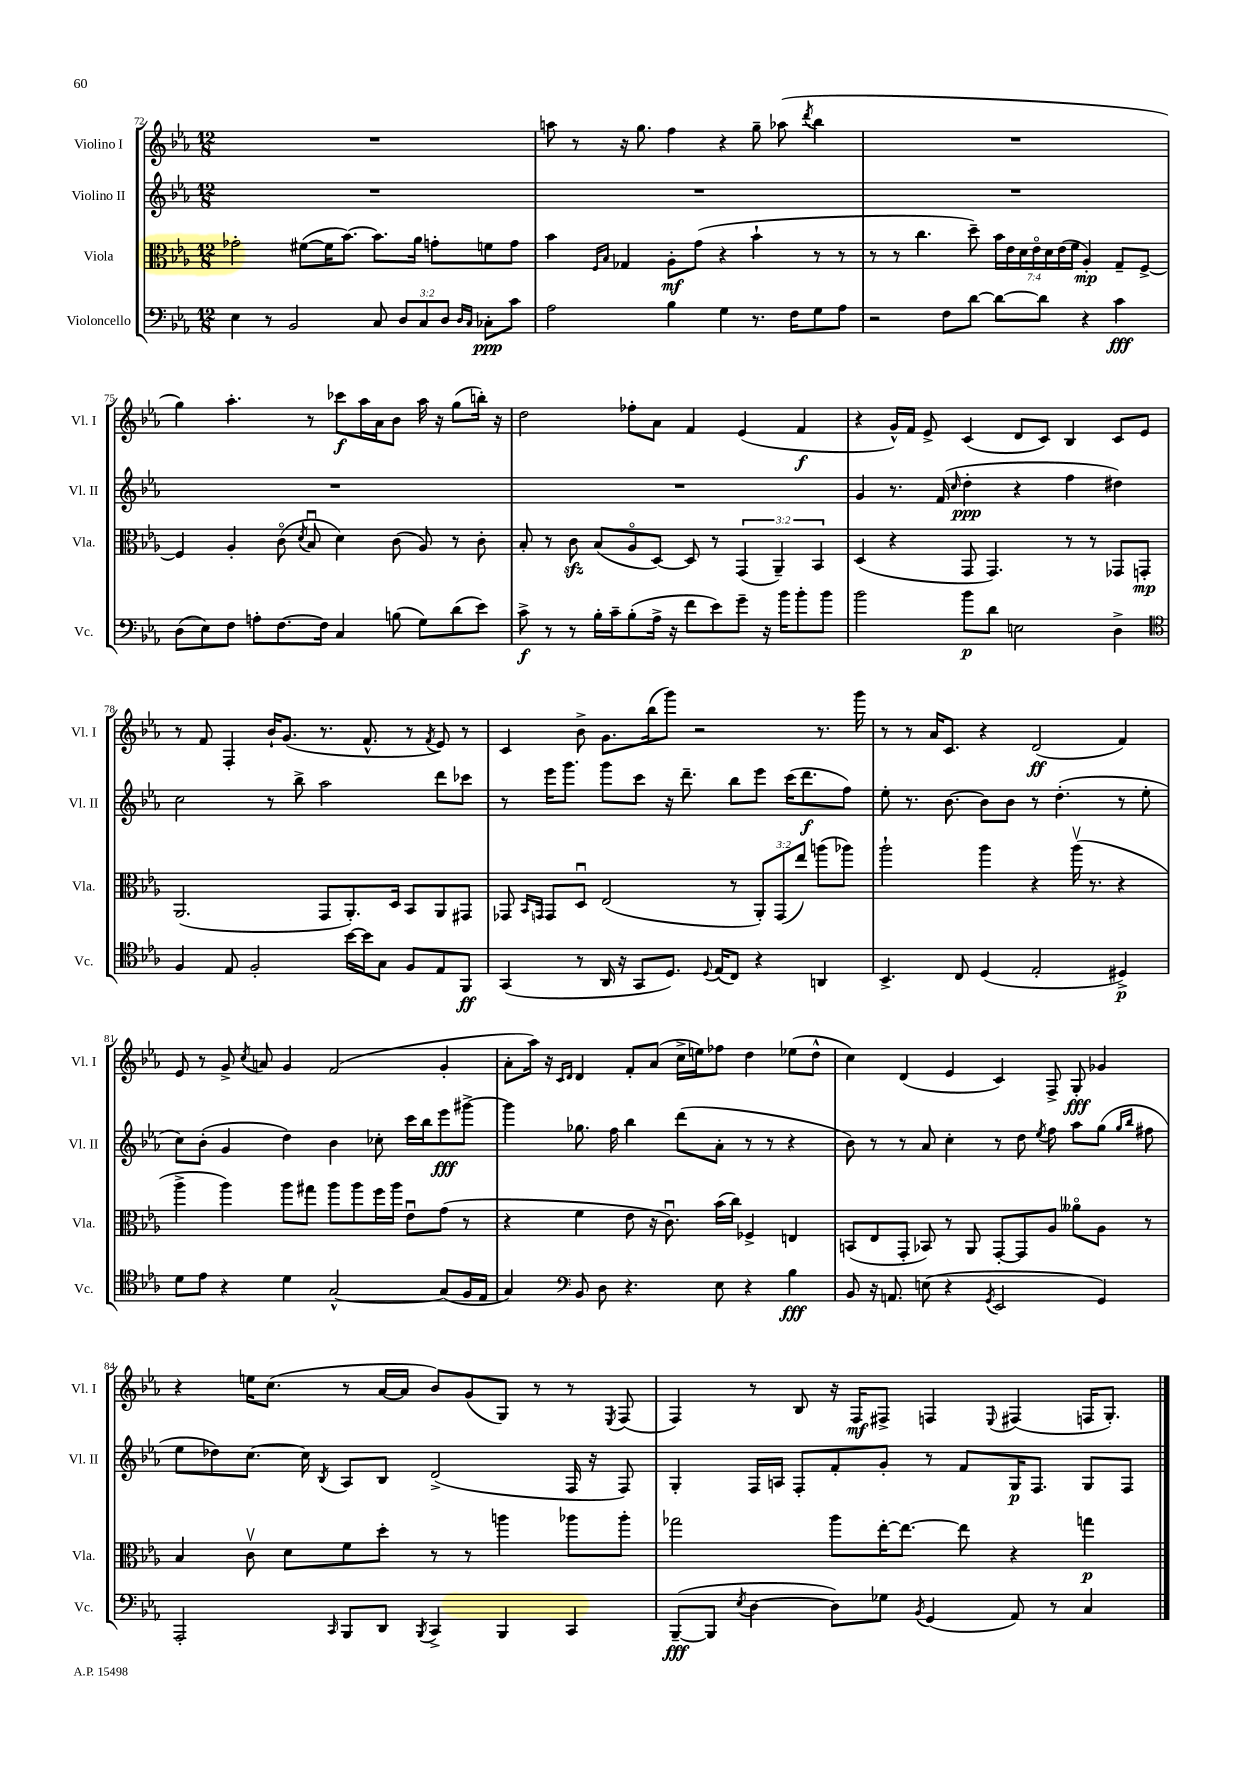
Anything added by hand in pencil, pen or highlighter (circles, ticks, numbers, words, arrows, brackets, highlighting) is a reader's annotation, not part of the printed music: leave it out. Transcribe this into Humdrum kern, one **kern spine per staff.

**kern	**dynam	**kern	**dynam	**kern	**dynam	**kern	**dynam
*part4	*part4	*part3	*part3	*part2	*part2	*part1	*part1
*staff4	*staff4	*staff3	*staff3	*staff2	*staff2	*staff1	*staff1
*I"Violoncello	*	*I"Viola	*	*I"Violino II	*	*I"Violino I	*
*I'Vc.	*	*I'Vla.	*	*I'Vl. II	*	*I'Vl. I	*
*clefF4	*	*clefC3	*	*clefG2	*	*clefG2	*
*k[b-e-a-]	*	*k[b-e-a-]	*	*k[b-e-a-]	*	*k[b-e-a-]	*
*M12/8	*	*M12/8	*	*M12/8	*	*M12/8	*
=72	=72	=72	=72	=72	=72	=72	=72
4E-\	.	2g-X'\	.	1.r	.	1.r	.
8r	.	.	.	.	.	.	.
2BB-/	.	.	.	.	.	.	.
.	.	([8f#X\L	.	.	.	.	.
.	.	16f#\K]	.	.	.	.	.
.	.	[8.b-\J)	.	.	.	.	.
8C/	.	8.b-\L]	.	.	.	.	.
12D/L	.	.	.	.	.	.	.
.	.	16a-\Jk	.	.	.	.	.
12C/	.	.	.	.	.	.	.
.	.	8gn'\L	.	.	.	.	.
12D/J	.	.	.	.	.	.	.
16qqD/LL	.	.	.	.	.	.	.
16qqC/JJ	.	.	.	.	.	.	.
8C-X'\L	ppp	8fn\	.	.	.	.	.
8c\J	.	8g\J	.	.	.	.	.
=73	=73	=73	=73	=73	=73	=73	=73
2A-\	.	4b-\	.	1.r	.	8aan\	.
.	.	.	.	.	.	8r	.
.	.	16qqF/LL	.	.	.	.	.
.	.	16qqB-/JJ	.	.	.	.	.
.	.	4G-X/	.	.	.	16r	.
.	.	.	.	.	.	8.gg\	.
4B-\	.	8A-'\L	mf	.	.	4ff\	.
.	.	(8g\J	.	.	.	.	.
4G\	.	4r	.	.	.	4r	.
8.r	.	4b-`\	.	.	.	8gg~\	.
.	.	.	.	.	.	(8aa-X\	.
16F\KL	.	.	.	.	.	.	.
.	.	.	.	.	.	8qddd/	.
8G\	.	8r	.	.	.	4bb-\	.
8A-\J	.	8r	.	.	.	.	.
=74	=74	=74	=74	=74	=74	=74	=74
2r	.	8r	.	1.r	.	1.r	.
.	.	8r	.	.	.	.	.
.	.	4.cc\	.	.	.	.	.
8F\L	.	.	.	.	.	.	.
[8d\J	.	8dd~\)	.	.	.	.	.
8d\L_	.	28b-\LL	.	.	.	.	.
.	.	28e-\	.	.	.	.	.
.	.	28d\	.	.	.	.	.
.	.	28e-\	.	.	.	.	.
8d\J]	.	.	.	.	.	.	.
.	.	28d\	.	.	.	.	.
.	.	(28e-\	.	.	.	.	.
.	.	28f\JJ	.	.	.	.	.
4r	.	4A-'/)	mp	.	.	.	.
4c\	fff	8G~/L	.	.	.	.	.
.	.	[8F^/J	.	.	.	.	.
!!LO:LB:g=z
=75	=75	=75	=75	=75	=75	=75	=75
(8D\L	.	4F/]	.	1.r	.	4gg\)	.
8E-\)	.	.	.	.	.	.	.
8F\J	.	4A-'/	.	.	.	4.aa-'\	.
8An'\L	.	.	.	.	.	.	.
[8.F\	.	(8c\	.	.	.	.	.
.	.	8qd/	.	.	.	.	.
.	.	8B-u/	.	.	.	8r	.
16F\Jk]	.	.	.	.	.	.	.
4C/	.	4d\)	.	.	.	8ccc-X\L	f
.	.	.	.	.	.	16aa-\L	.
.	.	.	.	.	.	16a-\J	.
(8Bn\	.	(8c\	.	.	.	8b-\J	.
8G\L)	.	8A-/)	.	.	.	16aa-\	.
.	.	.	.	.	.	16r	.
(8d\	.	8r	.	.	.	(8gg\L	.
8e-\J)	.	8c'\	.	.	.	16bbn'\Jk)	.
.	.	.	.	.	.	16r	.
=76	=76	=76	=76	=76	=76	=76	=76
8c^\	f	8B-'/	.	1.r	.	2dd\	.
8r	.	8r	.	.	.	.	.
8r	.	8czz\	.	.	.	.	.
16B-'\LL	.	(8B-/L	.	.	.	.	.
16c~\J	.	.	.	.	.	.	.
(8B-'\	.	8A-/	.	.	.	8ff-X'\L	.
16A-^\Jk	.	[8D/J)	.	.	.	8a-\J	.
16r	.	.	.	.	.	.	.
8f\L	.	8D/]	.	.	.	4f/	.
8e-\)	.	8r	.	.	.	.	.
8g~\J	.	(6GG/	.	.	.	(4e-/	.
16r	.	.	.	.	.	.	.
.	.	6AA-~/)	.	.	.	.	.
16b-\KL	.	.	.	.	.	.	.
8b-'\	.	.	.	.	.	4f/	f
.	.	6BB-/	.	.	.	.	.
8b-\J	.	.	.	.	.	.	.
=77	=77	=77	=77	=77	=77	=77	=77
2b-\	.	(4D/	.	4g/	.	4r	.
.	.	4r	.	8.r	.	16g^^/LL)	.
.	.	.	.	.	.	16f/JJ	.
.	.	.	.	.	.	8e-^/	.
.	.	.	.	(16f/	.	.	.
.	.	.	.	16qqcc/	.	.	.
8b-\L	p	8GG/	.	4dd'\	ppp	(4c/	.
8d\J	.	4.GG/)	.	.	.	.	.
2En\	.	.	.	4r	.	8d/L	.
.	.	.	.	.	.	8c/J)	.
.	.	8r	.	4ff\	.	4B-/	.
.	.	8r	.	.	.	.	.
4D^\	.	8GG-X/L	.	4dd#X\)	.	8c/L	.
.	.	8GGn'/J	mp	.	.	8e-/J	.
!!LO:LB:g=z
=78	=78	=78	=78	=78	=78	=78	=78
*clefC4	*	*	*	*	*	*	*
4F/	.	(2.AA-/	.	2cc\	.	8r	.
.	.	.	.	.	.	8f/	.
8E-/	.	.	.	.	.	4F'/	.
2F'/	.	.	.	.	.	.	.
.	.	.	.	8r	.	16b-`/KL	.
.	.	.	.	.	.	(8.g/J	.
.	.	.	.	8bb-^\	.	.	.
.	.	8GG/L	.	2aa-\	.	8.r	.
[16b-\LL	.	8.AA-'/)	.	.	.	.	.
16b-\J]	.	.	.	.	.	8.f^^/	.
8G\J	.	.	.	.	.	.	.
.	.	16D/Jk	.	.	.	.	.
8F/L	.	8BB-/L	.	.	.	8r	.
.	.	.	.	.	.	8qf/	.
8E-/	.	8AA-/	.	8ddd\L	.	8e-/)	.
8FF/J	ff	8GG#X/J	.	8ccc-X\J	.	8r	.
=79	=79	=79	=79	=79	=79	=79	=79
(4GG/	.	8GG-X/	.	8r	.	4c/	.
.	.	16qqBB-/LL	.	.	.	.	.
.	.	16qqGGn/JJ	.	.	.	.	.
.	.	8GG/L	.	16eee-\KL	.	.	.
.	.	.	.	8.ggg\J	.	.	.
8r	.	8Du/J	.	.	.	8b-^\	.
16AA-/	.	(2E-/	.	8ggg\L	.	8.g\L	.
16r	.	.	.	.	.	.	.
8GG/L	.	.	.	8ccc\J	.	.	.
.	.	.	.	.	.	(16bb-\k	.
8.D/J)	.	.	.	16r	.	8ggg\J)	.
.	.	.	.	8.ddd~\	.	.	.
.	.	.	.	.	.	2r	.
8qqD/	.	.	.	.	.	.	.
(16E-/KL	.	.	.	.	.	.	.
8C/J)	.	8r	.	8bb-\L	.	.	.
4r	.	12AA-'/L)	.	8eee-\J	.	.	.
.	.	(12GG/	.	.	.	.	.
.	.	.	.	(16ccc\KL	.	.	.
.	.	12ee-/J)	.	.	.	.	.
.	.	.	.	8.ddd\	f	.	.
4AAn/	.	(8aan\L	.	.	.	8.r	.
.	.	8aa-X\J)	.	8ff\J)	.	.	.
.	.	.	.	.	.	16ggg\	.
=80	=80	=80	=80	=80	=80	=80	=80
4.BB-^/	.	2aa-`\	.	8ee-'\	.	8r	.
.	.	.	.	8.r	.	8r	.
.	.	.	.	.	.	16a-/KL	.
.	.	.	.	[8.b-\	.	8.c/J	.
8C/	.	.	.	.	.	.	.
(4D/	.	4aa-\	.	8b-\L]	.	4r	.
.	.	.	.	8b-\J	.	.	.
2E-'/	.	4r	.	8r	.	(2d/	ff
.	.	.	.	(4.dd'\	.	.	.
.	.	(16aa-v\	.	.	.	.	.
.	.	8.r	.	.	.	.	.
4D#X^/)	p	4r	.	8r	.	4f/)	.
.	.	.	.	8ee-'\	.	.	.
!!LO:LB:g=z
=81	=81	=81	=81	=81	=81	=81	=81
8d\L	.	4aa-^\	.	8cc\L)	.	8e-/	.
8e-\J	.	.	.	(8b-'\J	.	8r	.
4r	.	4aa-\)	.	4g/	.	8g^/	.
.	.	.	.	.	.	8qcc/	.
.	.	.	.	.	.	8an/	.
4d\	.	8aa-\L	.	4dd\)	.	4g/	.
.	.	8gg#X\J	.	.	.	.	.
[2G^^/	.	8aa-\L	.	4b-\	.	(2f/	.
.	.	8aa-\	.	.	.	.	.
.	.	16ff\L	.	8cc-X'\	.	.	.
.	.	16aa-\JJ	.	.	.	.	.
.	.	8e-u\L	.	16ccc\LL	.	.	.
.	.	.	.	16bb-\J	.	.	.
(8G/L]	.	(8g\J	.	8eee-\	fff	4g'/	.
16F/L	.	8r	.	[8ggg#X^\J	.	.	.
16E-/JJ	.	.	.	.	.	.	.
=82	=82	=82	=82	=82	=82	=82	=82
4G/)	.	4r	.	4ggg#\]	.	8a-'\L	.
.	.	.	.	.	.	16aa-\Jk)	.
.	.	.	.	.	.	16r	.
*clefF4	*	*	*	*	*	*	*
.	.	.	.	.	.	16qqc/LL	.
.	.	.	.	.	.	16qqd/JJ	.
8BB-/	.	4f\	.	8.gg-X\	.	4d/	.
8D\	.	.	.	.	.	.	.
.	.	.	.	16ff\	.	.	.
4.r	.	8e-\	.	4bb-\	.	8f'/L	.
.	.	16r	.	.	.	(8a-/J	.
.	.	8.cu\)	.	.	.	.	.
.	.	.	.	(8ddd\L	.	16cc^\LL	.
.	.	.	.	.	.	16een\J)	.
8E-\	.	(16b-\LL	.	8a-'\J	.	8ff-X\J	.
.	.	16cc\JJ)	.	.	.	.	.
4r	.	4F-X^/	.	8r	.	4dd\	.
.	.	.	.	8r	.	.	.
4B-\	fff	4En/	.	4r	.	(8ee-X\L	.
.	.	.	.	.	.	8dd^^\J	.
=83	=83	=83	=83	=83	=83	=83	=83
8BB-/	.	(8BBn/L	.	8b-\)	.	4cc\)	.
16r	.	8E-/	.	8r	.	.	.
8.AAn/	.	.	.	.	.	.	.
.	.	8GG'/J	.	8r	.	(4d/	.
(8En\	.	8BB-X/)	.	8a-/	.	.	.
4r	.	8r	.	4cc'\	.	4e-/	.
.	.	8AA-/	.	.	.	.	.
8qGG/	.	.	.	.	.	.	.
2EE-/	.	[8GG'/L	.	8r	.	4c/)	.
.	.	8GG/]	.	8dd\	.	.	.
.	.	.	.	8qee-/	.	.	.
.	.	8A-/J	.	8ff\	.	8F^/	.
.	.	8a--X\L	.	8aa-\L	.	8G'/	fff
4GG/)	.	8A-\J	.	(8gg\J	.	4g-X/	.
.	.	.	.	16qqgg/LL	.	.	.
.	.	.	.	16qqbb-/JJ	.	.	.
.	.	8r	.	8ff#X\	.	.	.
!!LO:LB:g=z
=84	=84	=84	=84	=84	=84	=84	=84
2AAA-'/	.	4B-/	.	8ee-\L	.	4r	.
.	.	.	.	8dd-X\)	.	.	.
.	.	8cv\	.	[8.cc\J	.	16een\KL	.
.	.	.	.	.	.	(8.cc\J	.
.	.	8d\L	.	.	.	.	.
.	.	.	.	16cc\]	.	.	.
16qqCC/	.	.	.	8qB-/	.	.	.
8BBB-/L	.	8f\	.	8A-/L	.	8r	.
8DD/J	.	8dd'\J	.	8B-/J	.	[16a-/LL	.
.	.	.	.	.	.	16a-/JJ]	.
8qBBB-/	.	.	.	.	.	.	.
4CC^/	.	8r	.	(2d^/	.	8b-/L)	.
.	.	8r	.	.	.	(8g/	.
4BBB-/	.	4aan\	.	.	.	8G/J)	.
.	.	.	.	.	.	8r	.
4CC/	.	8aa-X\L	.	16F/	.	8r	.
.	.	.	.	16r	.	.	.
.	.	.	.	.	.	8qE-/	.
.	.	8aa-'\J	.	8F/)	.	(8F/	.
=85	=85	=85	=85	=85	=85	=85	=85
([8BBB-~/L	fff	2gg-X\	.	4G'/	.	4F/)	.
8BBB-/J]	.	.	.	.	.	.	.
8qE-/	.	.	.	.	.	.	.
[4D\	.	.	.	16F/LL	.	8r	.
.	.	.	.	16An/JJ	.	.	.
.	.	.	.	8F'/L	.	8B-/	.
8D\L])	.	8aa-\L	.	8f'/	.	16r	.
.	.	.	.	.	.	16F/KL	mf
8G-X\J	.	[16ee-'\K	.	8g'/J	.	8F#X^/J	.
.	.	8.ee-\J_	.	.	.	.	.
8qBB-/	.	.	.	.	.	.	.
(4GG/	.	.	.	8r	.	4Fn/	.
.	.	8ee-\]	.	8f/L	.	.	.
.	.	.	.	.	.	8qqE-/	.
8AA-/)	.	4r	.	16G/K	p	(4F#X/	.
.	.	.	.	8.F/J	.	.	.
8r	.	.	.	.	.	.	.
4C/	.	4ggn\	p	8G/L	.	16Fn/KL	.
.	.	.	.	.	.	8.G'/J)	.
.	.	.	.	8F/J	.	.	.
==	==	==	==	==	==	==	==
*-	*-	*-	*-	*-	*-	*-	*-
